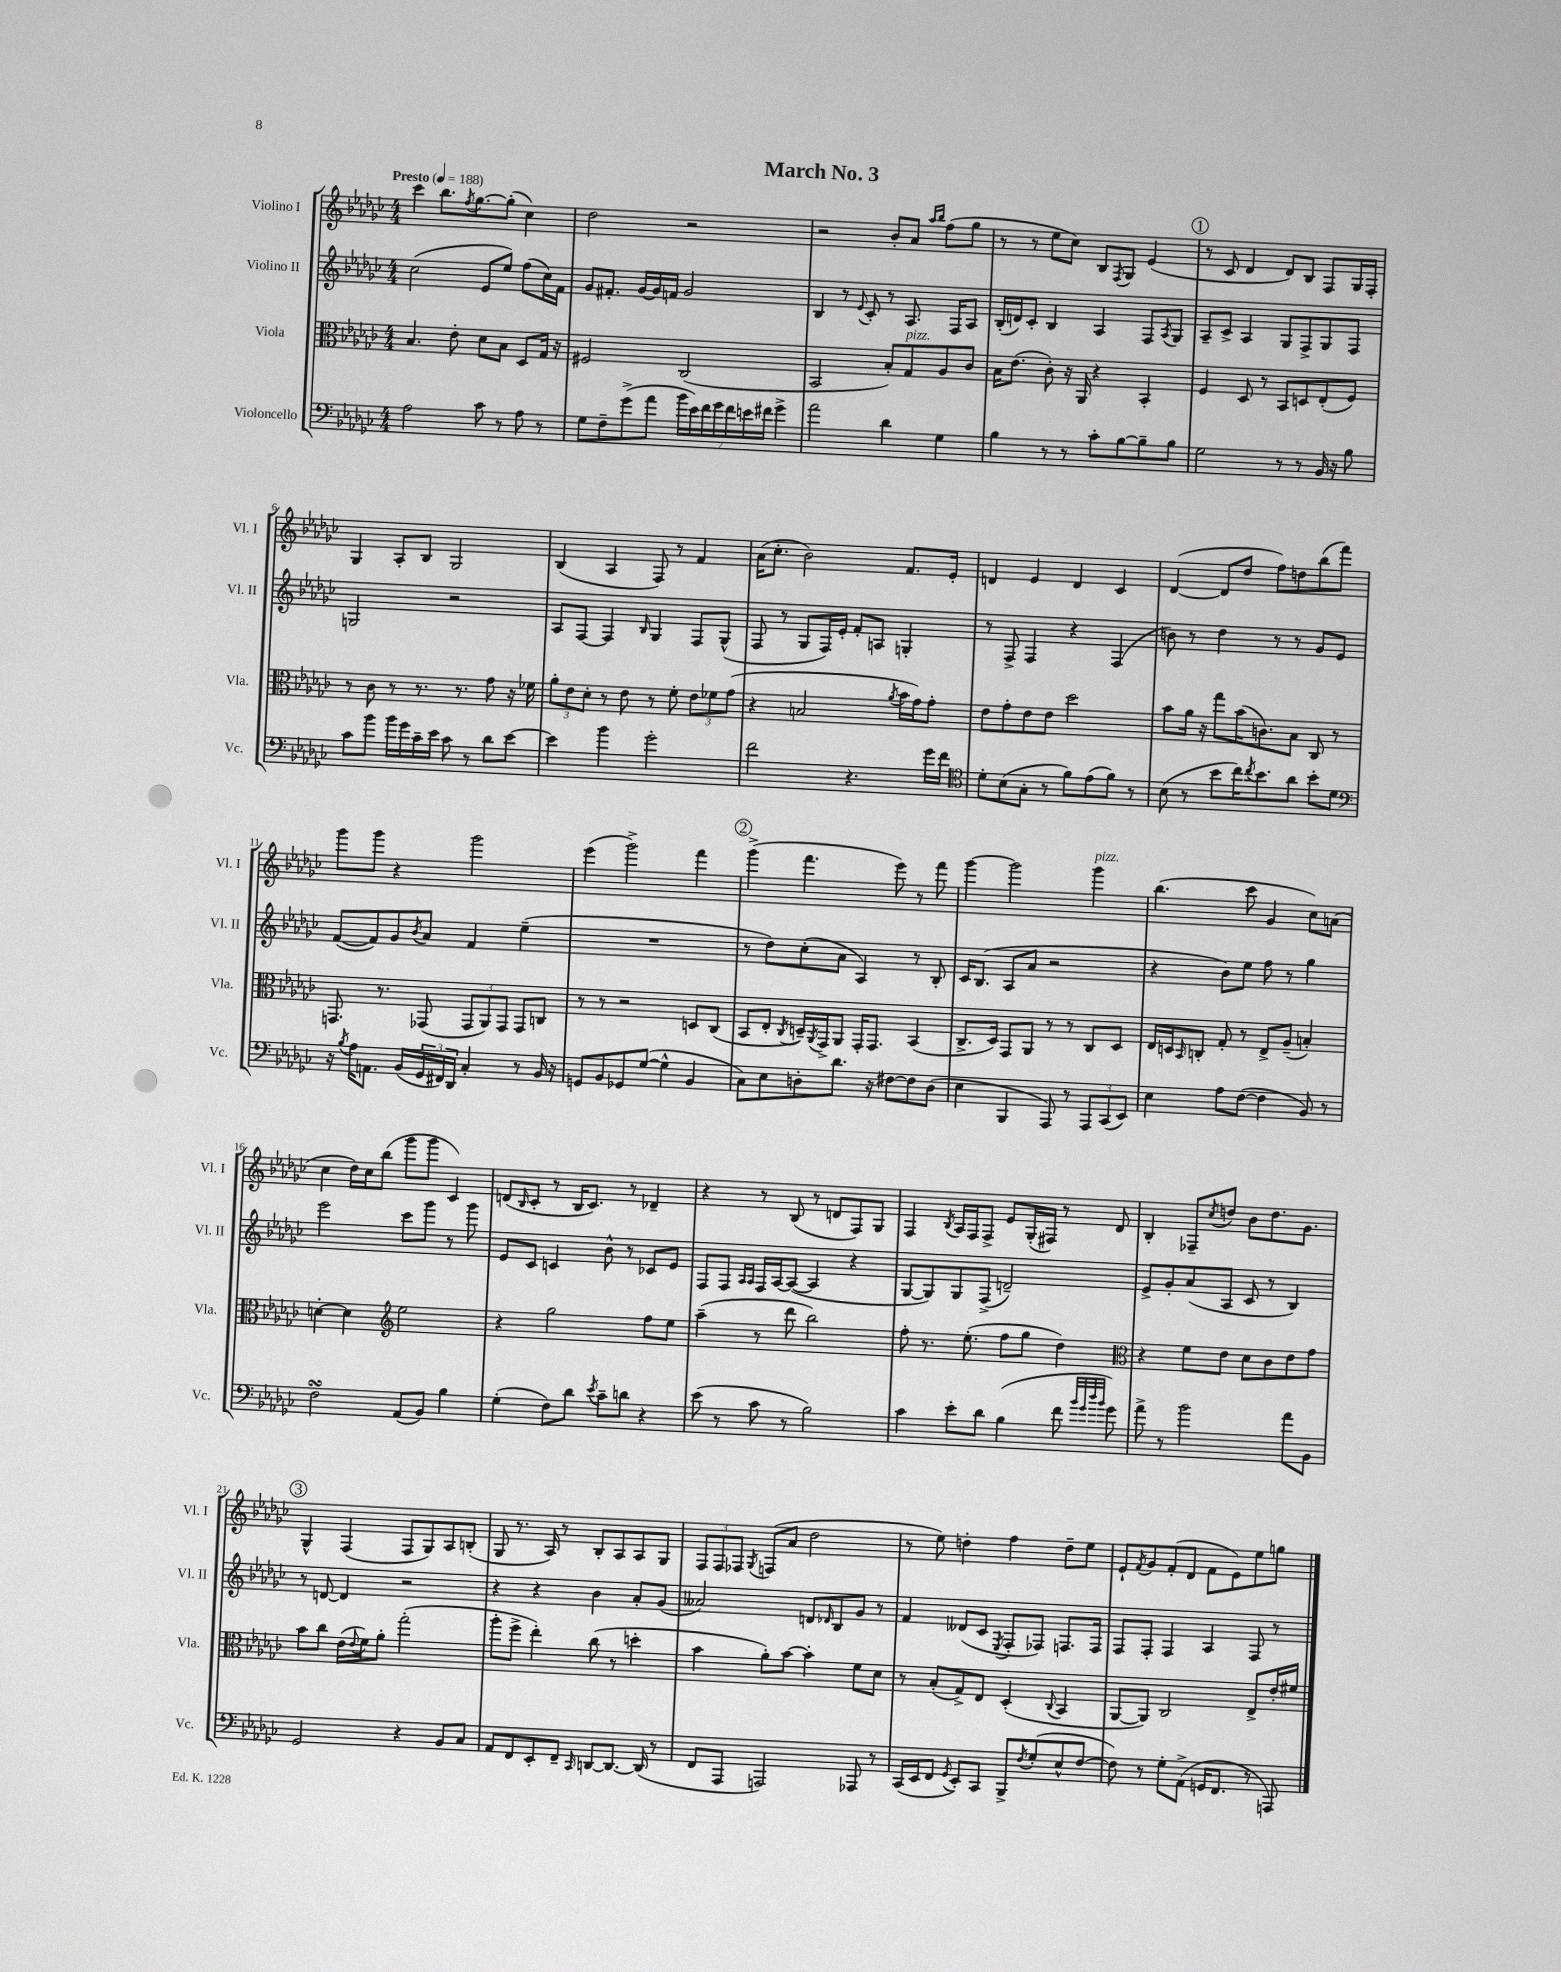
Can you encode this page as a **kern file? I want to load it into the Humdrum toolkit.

**kern	**kern	**kern	**kern
*staff4	*staff3	*staff2	*staff1
*clefF4	*clefC3	*clefG2	*clefG2
*k[b-e-a-d-g-c-]	*k[b-e-a-d-g-c-]	*k[b-e-a-d-g-c-]	*k[b-e-a-d-g-c-]
*M4/4	*M4/4	*M4/4	*M4/4
*MM188	*MM188	*MM188	*MM188
2A-\	4.B-/	(2cc-\	4ccc-\
.	.	.	8.bb-\L
.	8e-'\	.	.
.	.	.	8qff/
.	.	.	[8.gg-\
8c-\	8d-\L	8e-/L	.
8r	8B-\J	8ee-/J)	(8gg-'\]J
8A-\	8D-/L	(8ff\L	4cc-\)
8r	16G-/Jk	16cc-\L)	.
.	16r	16f\JJ	.
=	=	=	=
8G-\L	2F#/	8g-/L	2dd-\
8F~\	.	8.f#'/J	.
(8g-^\	.	.	.
.	.	[16g-/LL	.
8a-\J	.	16g-/]	.
.	.	16f/JJ	.
28b-\LL	(2C-/	2g-/	2r
28e-\)	.	.	.
28f\	.	.	.
28g-\	.	.	.
28f\	.	.	.
28e\	.	.	.
28f#\JJ	.	.	.
4g-^\	.	.	.
=	=	=	=
2a-\	2BB-/	4B-/	2r
.	.	8r	.
.	.	8qqe-/	.
.	.	8c-'/	.
4d-\	8B-'/L)	8r	8b-'/L
.	8G-/	8.A-/	8a-/J
.	.	.	16qqaa-/LL
.	.	.	16qqbb-/JJ
4G-\	8A-/	.	(8ff\L
.	.	16F/LK	.
.	8c-/J	8A-/J	8gg-\J
=	=	=	=
4B-\	16B-\LK	(16B-'/LL	8r
.	(8.e-\J	16d/J)	.
.	.	8c-'/J	8r
8r	8c-'\)	4B-/	8ee-\L
8r	16r	.	8cc-\J)
.	16AA-/	.	.
8c-'\L	4r	4A-/	8B-/L
.	.	.	8qF/
[8B-\	.	.	8G-/J
8B-~\]	4BB-'/	8F/L	(4e-/
.	.	8qA-/	.
8B-\J	.	8G-/J	.
=	=	=	=
2G-\	4F/	8A-~/L	8r
.	.	8c-^/J	8c-/
.	8D-/	4A-/	4d-/
.	8r	.	.
8r	8BB-/L	8G-/L	8d-/L)
8r	8D/	8F^/	8B-/J
16BB-/	(8E-'/	8G-/	8F/L
16r	.	.	.
8B-\	8F/J)	8F/J	16G-/L
.	.	.	16F'/JJ
=	=	=	=
8c-\L	8r	2G/	4G-/
8b-\J	8c-\	.	.
16b-\LL	8r	.	8A-'/L
16g-\	.	.	.
16c-~\	8.r	.	8B-/J
16e-\JJ	.	.	.
8c-\	.	2r	2G-/
.	8.r	.	.
8r	.	.	.
8d-\L	8g-\	.	.
[8e-\J	16r	.	.
.	16f-\	.	.
=	=	=	=
4e-\]	12a-'\L	8A-/L	(4B-/
.	12e-\	.	.
.	.	[8F/J	.
.	12d-'\J	.	.
4b-\	8r	4F/]	4A-/
.	8e-\	.	.
.	.	16qqB-/	.
2g-'\	8r	4G-/	8F/)
.	8f'\	.	8r
.	12e-\L	8F/L	4f/
.	12f-\	.	.
.	.	(8G-^^/J	.
.	(12g-\J	.	.
=	=	=	=
2f\	4r	8F/	(16a-\LK
.	.	.	8.cc-'\J
.	.	8r	.
.	2B/	8G-/L	2b-\)
.	.	16F/L)	.
.	.	16e-'/JJ	.
4.r	.	8f'/L	.
.	.	8A/J	.
.	8qa-/	.	.
.	16b-\LL	4G'/	8.f/L
.	16g-\J)	.	.
16g-\LL	8g-'\J	.	.
16f\JJ	.	.	16e-'/Jk
=	=	=	=
*clefC4	*	*	*
8d-'\L	8e-\L	8r	4d/
(8B-\	8g-'\	8F^/	.
8G-'\J	8e-\	4F/	4e-/
8r	8e-\J	.	.
8f\L)	2dd-\	4r	4d/
(8e-\	.	.	.
8f\J)	.	(4F/	4c-/
8r	.	.	.
=	=	=	=
(8B-\	8b-\L	8b\)	([4d-/
8r	16a-\Jk	8r	.
.	16r	.	.
8b-\L	8gg-\L	4dd-\	8d-/]L
16cc-\K)	(16b-\K	.	8dd-/J
8qcc-/	.	.	.
8.b-\	8.c\)	.	.
.	.	8r	8ff\L)
8a-\J	8B-\J	8r	8dd\
8b-'\L	8C-/	8g-/L	(8bb-\
8d-\J	8r	8e-/J	8fff\J)
=	=	=	=
*clefF4	*	*	*
16r	8.GG/	([8f/L	8ggg-\L
8qB-/	.	.	.
16A-\LK	.	.	.
8.AA\J	.	8f/])	8ggg-\J
.	8.r	.	.
.	.	8g-/	4r
(16BB-/LL	.	.	.
.	.	8qb-/	.
24GG-/	(8GG-/	8a-/J	.
24FF#/)	.	.	.
24DD-/JJ	.	.	.
4C-'/	12GG-/L	4f/	2ggg-\
.	12AA-/)	.	.
.	12GG-/J	.	.
8r	8GG-/L	(4ee-~\	.
16BB-/	8C/J	.	.
16r	.	.	.
=	=	=	=
8GG/L	8r	1r	(4eee-\
8BB-/	8r	.	.
8GG-/	2r	.	2ggg-^\)
([8G-/J	.	.	.
4G-^^\]	.	.	.
4BB-/	8D/L	.	4fff\
.	(8C-/J	.	.
=	=	=	=
8C-\L)	8BB-/L	8r	(4ggg-^\
8E-\	8E-'/J	8dd-\L)	.
.	8qC-/	.	.
8D'\	16D~/LL)	(8cc-'\	4.fff\
.	8qAA-/	.	.
.	16GG-^/J	.	.
8.d-\J	8AA-/J	8a-\J	.
.	16GG-'/LK	4A-/)	.
16r	8.GG-/J	.	.
[8F#\L	.	.	8eee-\)
8F#\]	(4BB-/	8r	8r
(8D\J	.	8B-'/	8fff\
=	=	=	=
4E-\	8.C-^/L	16c-/LK	[4ggg-\
.	.	(8.B-/J	.
.	16D-/Jk)	.	.
4BBB-/	8GG-/L	8A-/L	2ggg-\]
.	8AA-/J	8a-/J	.
8AAA-/)	8r	2r	.
8r	8r	.	.
12AAA-/L	8C-/L	.	4ggg-\
(12CC-/	.	.	.
.	8D-/J	.	.
12EE-/J)	.	.	.
=	=	=	=
4E-\	16E-/LL	4r	(4.bb-\
.	16D/J	.	.
.	16qqBB-/	.	.
.	8C'/J	.	.
8A-\L	8G-'/	8b-\L)	.
([8F\J	8r	8ee-\J	8ccc-\
4F\]	8E-^/L	8ff\	4g-/
.	(8A-~/J	8r	.
8BB-/)	4B'/)	4gg-\	8cc-\L)
8r	.	.	(8a\J
=	=	=	=
2F\	[4d'\	2eee-\	4cc-\
.	4d\]	.	16dd-\LL)
.	.	.	16cc-\J
.	.	.	(8bb-\J
*	*clefG2	*	*
(8AA-/L	2ee-\	8ccc-\L	8ggg-\L
8BB-/J)	.	8ggg-\J	8ggg-\J
4B-\	.	8r	4c-/)
.	.	8ggg-\	.
=	=	=	=
(4G-'\	4r	8e-/L	(8d/L
.	.	.	16qqB-/
.	.	8c-/J	8c-'/J
8F\L)	2gg-\	4c/	8r
8d-\J	.	.	16B-/LK
.	.	.	8.c-/J)
8qe-/	.	.	.
8c-~\L	.	8b-^^\	.
8d\J	.	8r	8r
4r	8ff\L	8c-/L	4d-~/
.	8ee-\J	8e-/J	.
=	=	=	=
(8e-\	(4aa-~\	8F/L	4r
8r	.	8F/J	.
.	.	16qqA-/LL	.
.	.	16qqA-/JJ	.
8c-\	8r	16F/LL	8r
.	.	[16A-/J	.
8r	8ddd-\	(8A-/_J	(8B-/
2B-\)	2bb-\)	4A-/]	8r
.	.	.	8d/L
.	.	4r	8F/)
.	.	.	8G-/J
=	=	=	=
4c-\	8ff'\	[8G-/L	4F/
.	8.r	8G-/])	.
.	.	.	8qB-/
8e-'\L	.	8G-/	16A-/LL
.	(8.ee-'\	.	16F/J
8d-\J	.	(8F^/J	8F^/J
(4B-\	8ff\L	2d~/)	8e-/L
.	8gg-\J	.	(16G-'/L
.	.	.	16F#/JJ)
8f\	4dd-\)	.	8r
32qqb-/LLL	.	.	.
32qqg-/	.	.	.
32qqdd-/	.	.	.
32qqb-/JJJ	.	.	.
8g-\)	.	.	8d-/
=	=	=	=
*	*clefC3	*	*
8a-^\	4r	8e-^/L	4B-'/
8r	.	8g-'/	.
2b-\	8f\L	(8a-/	8F-~/L
.	.	.	8qcc-/
.	8e-\J	8A-/J	8dd/J
.	8d-\L	8c-/	8b-\L
.	8c-\	8r	8.dd\
8a-\L	8e-\	4B-/)	.
.	.	.	8.g-\J
8BB-\J	8g-\J	.	.
=	=	=	=
2GG-/	8b-\L	8r	4G-^^/
.	8cc-\J	[8d/	.
.	(16e-\LL	4d/]	(4F/
.	8qqe-/	.	.
.	16f\J)	.	.
.	8a-'\J	.	.
4r	(2gg-'\	2r	8F/L
.	.	.	8G-/)
8BB-/L	.	.	8A-/
8C-/J	.	.	(8B'/J
=	=	=	=
8AA-/L	8aa-'\L	4r	8G-/
8FF/	8ff^\J	.	8.r
8EE-'/	4ee-'\)	4r	.
.	.	.	16A-/)
8FF~/J	.	.	8r
16qqCC-/	.	.	.
[8DD/L	(8cc-\	4b-\	8B-'/L
8.DD/_J	8r	.	8A-/
.	4dd'\	8a-'/L	8A-/
(16DD/]	.	.	.
8r	.	(8g-/J	8G-/J
=	=	=	=
8FF/L	4b-\	2a--/)	12F/L
.	.	.	12F/
8AAA-/J	.	.	.
.	.	.	12F-/J
.	.	.	8qG-/
2AAA/)	8a-'\L)	.	(8F/L
.	[8b-\J	.	8a-/J
.	4b-'\]	8d/L	2dd-\
.	.	16qqd-/	.
.	.	8B-/	.
8AAA-/	8f\L	8g-/J	.
8r	8d-\J	8r	.
=	=	=	=
(16CC-/LL	8r	4f/	8r
16EE-/J	.	.	.
8FF/J	(8B-'/L	.	8ee-\)
8qGG-/	.	.	.
8EE-'/L)	8G-^/)	(8d--/L	4dd'\
8CC-/J	8E-/J	8c-/J	.
.	.	8qE-/	.
8BBB-^/L	(4D-'/	8F'/L	4ff\
8qF/	.	.	.
(8G-'/	.	8F-/J)	.
.	8qqC-/	.	.
8E-^^/	4BB-/	8.F/L	8dd~\L
[8F/J	.	.	8ee-\J
.	.	16F/Jk	.
=	=	=	=
8F\])	[8AA-/L	8F/L	8e-`/L
.	.	.	8qf/
8r	8AA-/]J)	8F'/J	8g-/
8G-'\L	2C-/	4F/	(8f'/
(8AA-^\J	.	.	8d-/J
16GG/LK	.	4A-/	8f\L
8.FF/J	.	.	.
.	.	.	8e-\)
8r	8E-^/L	8F/	8ee-\
8AAA/)	16e-'/L	8r	8gg\J
.	16f#/JJ	.	.
==	==	==	==
*-	*-	*-	*-
